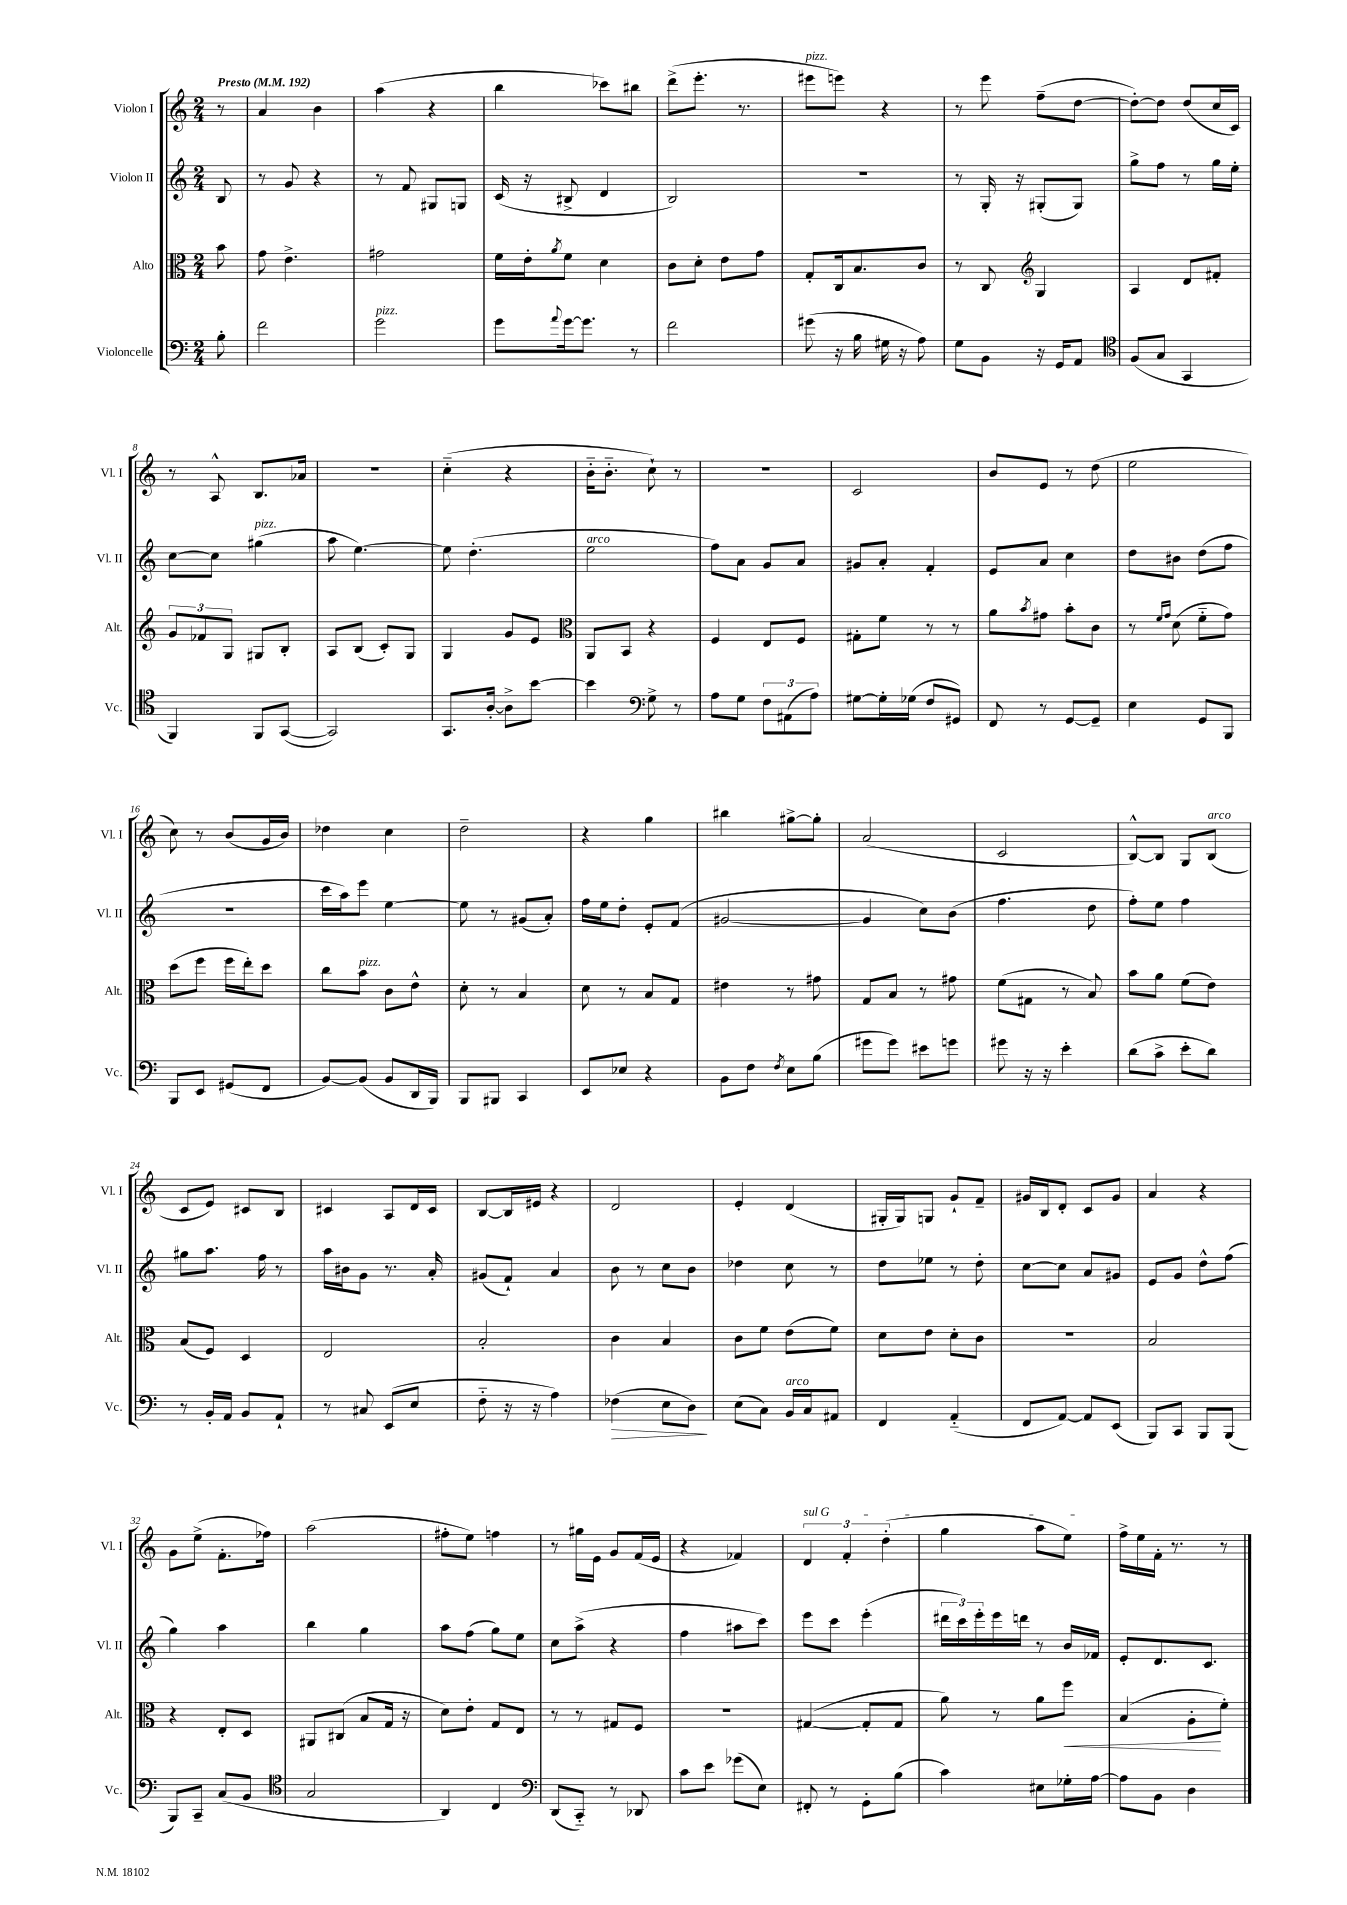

**kern	**kern	**kern	**kern
*staff4	*staff3	*staff2	*staff1
*clefF4	*clefC3	*clefG2	*clefG2
*k[]	*k[]	*k[]	*k[]
*M2/4	*M2/4	*M2/4	*M2/4
*MM192	*MM192	*MM192	*MM192
8B'\	8b\	8B/	8r
=	=	=	=
2f\	8g\	8r	4a/
.	4.e^\	8g/	.
.	.	4r	4b\
=	=	=	=
2g\	2g#\	8r	(4aa\
.	.	8f/	.
.	.	8G#/L	4r
.	.	8G/J	.
=	=	=	=
8g\L	16f\LL	(16c/	4bb\
.	16e'\J	16r	.
8qqa/	8qa/	.	.
[16g\k	8f\J	8B#^/	.
8.g\]J	.	.	.
.	4d\	4d/	8ccc-\L)
8r	.	.	8bb#\J
=	=	=	=
2f\	8c\L	2B/)	(8ddd^\L
.	8d'\J	.	8.eee'\J
.	8e\L	.	.
.	.	.	8.r
.	8g\J	.	.
=	=	=	=
(8g#\	8G'/L	2r	8eee#\L
16r	16C/k	.	8eee\J)
16B\	8.B/	.	.
16G#\	.	.	4r
16r	.	.	.
8A\)	8c/J	.	.
=	=	=	=
8G\L	8r	8r	8r
8BB\J	8C/	16G'/	8eee\
.	.	16r	.
*	*clefG2	*	*
16r	4G/	(8G#'/L	(8ff~\L
16GG/LK	.	.	.
8AA/J	.	8G#/J)	[8dd\J
=	=	=	=
*clefC4	*	*	*
(8F/L	4A/	8gg^\L	8dd'\_L)
8G/J	.	8ff\J	8dd\]J
4GG/	8d/L	8r	(8dd/L
.	8f#'/J	16gg\LL	16cc/L
.	.	16ee'\JJ	16c/JJ)
=	=	=	=
4FF/)	12g/L	[8cc\L	8r
.	12f-/	.	.
.	.	8cc\]J	8A^^/
.	12G/J	.	.
8FF/L	8G#/L	(4gg#\	8.B/L
([8GG/J	8B'/J	.	.
.	.	.	16a-/Jk
=	=	=	=
2GG/])	8A/L	8aa\	2r
.	(8B/J	[4.ee\)	.
.	8c'/L)	.	.
.	8G/J	.	.
=	=	=	=
8.GG/L	4G/	8ee\]	(4cc'~\
.	.	(4.dd'\	.
[16A'/Jk	.	.	.
8A^\]L	8g/L	.	4r
[8b\J	8e/J	.	.
=	=	=	=
*	*clefC3	*	*
4b\]	8AA/L	2ee\	16b'~\LK
.	.	.	8.b'~\J
.	8BB/J	.	.
*clefF4	*	*	*
8G^\	4r	.	8cc`\)
8r	.	.	8r
=	=	=	=
8A\L	4F/	8ff\L)	2r
8G\J	.	8a\J	.
12F\L	8E/L	8g/L	.
(12AA#\	.	.	.
.	8F/J	8a/J	.
12A\J)	.	.	.
=	=	=	=
[8G#\L	8G#'\L	8g#/L	2c/
16G#'\]L	8f\J	8a'/J	.
(16G-\JJ	.	.	.
8F/L	8r	4f'/	.
8GG#/J)	8r	.	.
=	=	=	=
8FF/	8a\L	8e/L	8b/L
.	8qb/	.	.
8r	8g#\J	8a/J	8e/J
[8GG/L	8b'\L	4cc\	8r
8GG~/]J	8c\J	.	(8dd\
=	=	=	=
4E\	8r	8dd\L	2ee\
.	16qqf/LL	.	.
.	16qqg/JJ	.	.
.	(8d\	8b#\J	.
8GG/L	8f'~\L	(8dd\L	.
8BBB/J	8g\J)	8ff\J	.
=	=	=	=
8BBB/L	(8dd\L	2r	8cc\)
8EE/J	8ff\J	.	8r
(8GG#/L	16ff\LL	.	(8b/L
.	16ee'\J)	.	.
8FF/J	8dd\J	.	16g/L
.	.	.	16b/JJ)
=	=	=	=
[8BB/L)	8cc\L	16ccc\LL	4dd-\
.	.	16aa\J)	.
(8BB/]J	8b\J	8eee\J	.
8BB/L	8c\L	[4ee\	4cc\
16DD/L	8e^^\J	.	.
16BBB/JJ)	.	.	.
=	=	=	=
8BBB/L	8d'\	8ee\]	2dd~\
8BBB#/J	8r	8r	.
4CC/	4B/	(8g#/L	.
.	.	8a'/J)	.
=	=	=	=
8EE/L	8d\	16ff\LL	4r
.	.	16ee\J	.
8E-/J	8r	8dd'\J	.
4r	8B/L	8e'/L	4gg\
.	8G/J	(8f/J	.
=	=	=	=
8BB\L	4e#\	[2g#/	4bb#\
8F\J	.	.	.
8qF/	.	.	.
8E\L	8r	.	[8gg#^\L
(8B\J	8g#\	.	8gg#'\]J
=	=	=	=
8g#\L	8G/L	4g#/]	(2a/
8g#\J)	8B/J	.	.
8e#\L	8r	8cc\L)	.
8g\J	8g#\	(8b\J	.
=	=	=	=
8g#\	(8f\L	4.ff\	2c/
16r	8G#\J	.	.
16r	.	.	.
4e'\	8r	.	.
.	8B/)	8dd\	.
=	=	=	=
(8d\L	8b\L	8ff'\L)	[8B^^/L)
8c^\J	8a\J	8ee\J	8B/]J
8e'\L	(8f\L	4ff\	8G/L
8d\J)	8e\J)	.	(8B/J
=	=	=	=
8r	(8B/L	8gg#\L	8c/L
16BB'/LL	8F/J)	8.aa\J	8e/J)
16AA/JJ	.	.	.
8BB/L	4D/	.	8c#/L
.	.	16ff\	.
8AA`/J	.	8r	8B/J
=	=	=	=
8r	2E/	16aa\LL	4c#/
.	.	16b#\J	.
8C#/	.	8g\J	.
(8EE/L	.	8.r	8A/L
8E/J	.	.	16d/L
.	.	16a'/	16c#/JJ
=	=	=	=
8F'~\	2B'/	(8g#/L	[8B/L
16r	.	8f`/J)	16B/]L
16r	.	.	16e#/JJ
4A\)	.	4a/	4r
=	=	=	=
(4F-\	4c\	8b\	2d/
.	.	8r	.
8E\L	4B/	8cc\L	.
8D\J)	.	8b\J	.
=	=	=	=
(8E\L	8c\L	4dd-\	4e'/
8C\J)	8f\J	.	.
16BB/LL	(8e\L	8cc\	(4d/
16C/J	.	.	.
8AA#/J	8f\J)	8r	.
=	=	=	=
4FF/	8d\L	8dd\L	16G#'/LL
.	.	.	16G#/J)
.	8e\J	8ee-\J	8G/J
(4AA'~/	8d'\L	8r	8g`/L
.	8c\J	8dd'\	8f~/J
=	=	=	=
8FF/L	2r	[8cc\L	16g#/LL
.	.	.	16B/J
[8AA/J)	.	8cc\]J	8d'/J
8AA/]L	.	8a/L	8c/L
(8EE/J	.	8g#/J	8g#/J
=	=	=	=
8BBB/L)	2B/	8e/L	4a/
8CC/J	.	8g/J	.
8BBB/L	.	8dd^^\L	4r
(8BBB/J	.	(8ff\J	.
=	=	=	=
8BBB/L)	4r	4gg\)	8g\L
8CC~/J	.	.	(8ee^\J
(8C/L	8E'/L	4aa\	8.f'\L
8BB/J	8D/J	.	.
.	.	.	16ff-\Jk)
=	=	=	=
*clefC4	*	*	*
2G/	8AA#/L	4bb\	(2aa\
.	(8C#/J	.	.
.	8B/L	4gg\	.
.	16G/Jk	.	.
.	16r	.	.
=	=	=	=
4AA/)	8d\L)	8aa\L	8ff#'\L
.	8e'\J	(8ff\J	8ee\J)
4C/	8G/L	8gg\L)	4ff\
.	8E/J	8ee\J	.
=	=	=	=
*clefF4	*	*	*
(8DD/L	8r	8cc\L	8r
8CC'~/J)	8r	(8aa^\J	16gg#\LL
.	.	.	16e\JJ
8r	8G#/L	4r	8g/L
8DD-/	8F/J	.	(16f/L
.	.	.	16e/JJ
=	=	=	=
8c\L	2r	4ff\	4r
8e\J	.	.	.
(8g-\L	.	8aa#\L	4f-/)
8E\J)	.	8ccc\J)	.
=	=	=	=
8FF#'/	([4G#/	8eee\L	6d/
8r	.	8ccc\J	.
.	.	.	6f'/
8GG'\L	8G#'/]L	(4eee'\	.
.	.	.	(6dd'\
(8B\J	8G#/J	.	.
=	=	=	=
4c\)	8a\)	24ddd#\LL	4gg\
.	.	24ccc\)	.
.	.	24eee'\	.
.	8r	16eee\	.
.	.	16ddd\JJ	.
8E#\L	8a\L	8r	8aa\L
16G-'\L	8ff\J	16b/LL	8ee\J)
[16A\JJ	.	16f-/JJ	.
=	=	=	=
8A\]L	(4B/	8e'/L	16ff^\LL
.	.	.	16ee\
8BB\J	.	8.d/	16f'\JJ
.	.	.	8.r
4D\	8A'\L	.	.
.	.	8.c/J	.
.	8f'\J)	.	8r
==	==	==	==
*-	*-	*-	*-
